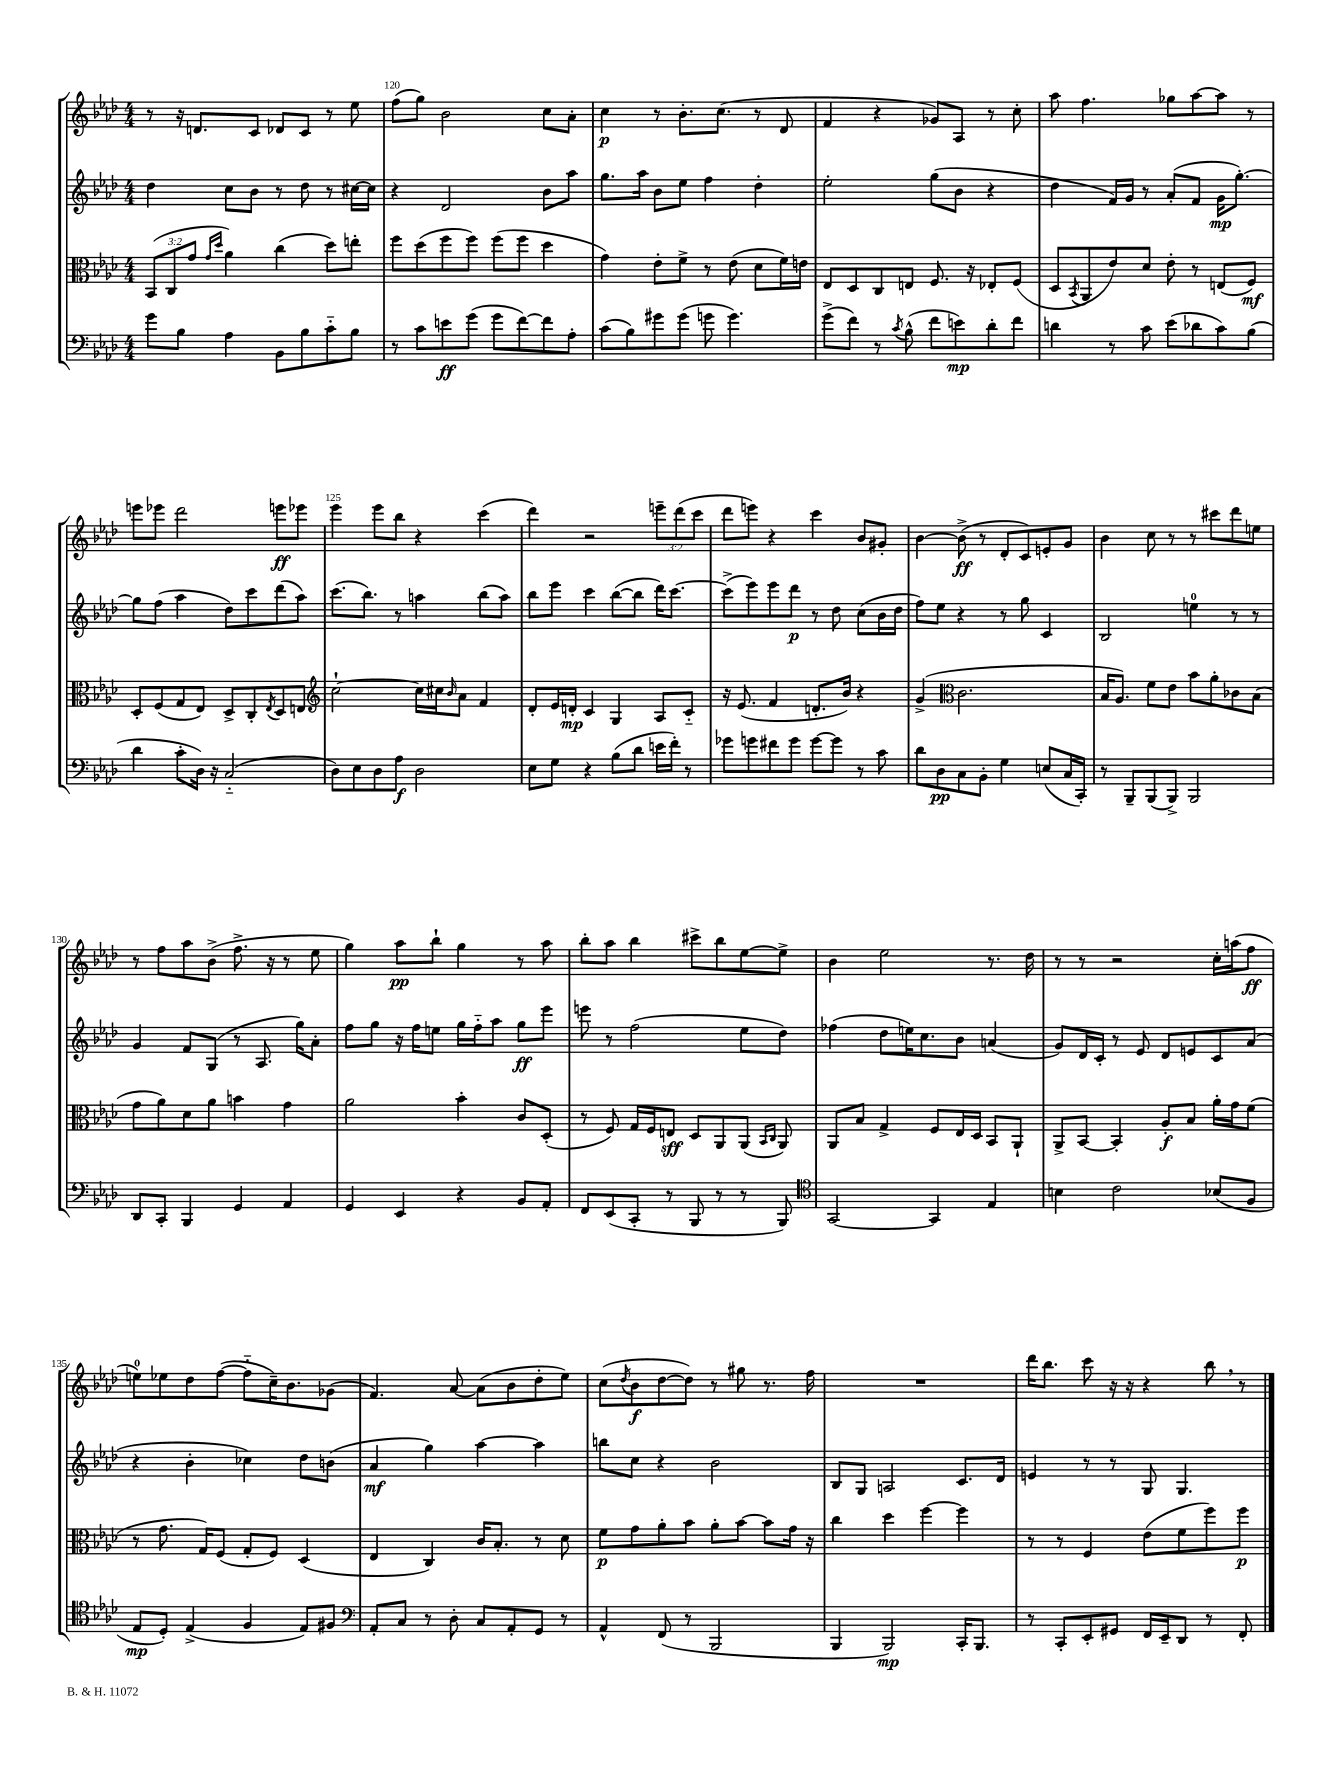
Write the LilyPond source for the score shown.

<<
\new StaffGroup <<
\new Staff = "s0" {
    \clef treble \key aes \major \numericTimeSignature \time 4/4 \override Staff.TupletNumber.text = #tuplet-number::calc-fraction-text
    r8 r16 d'8. c'8 des'8 c'8 r8 ees''8 |
    f''8( g''8) bes'2 c''8 aes'8-. |
    c''4\p r8 bes'8.-. c''8.( r8 des'8 |
    f'4 r4 ges'8) aes8 r8 c''8-. |
    aes''8 f''4. ges''8 aes''8~ aes''8 r8 |
    e'''8 ees'''8 des'''2 e'''8\ff ees'''8 |
    ees'''4 ees'''8 bes''8 r4 c'''4( |
    des'''4) r2 \tuplet 3/2 { e'''8-- des'''8( c'''8 } |
    des'''8 e'''8) r4 c'''4 bes'8 gis'8-. |
    bes'4~ bes'8->\ff( r8 des'8-. c'8) e'8-. g'8 |
    bes'4 c''8 r8 r8 cis'''8 des'''8 e''8 |
    r8 f''8 aes''8 bes'8->( f''8.-> r16 r8 ees''8 |
    g''4) aes''8\pp bes''8-! g''4 r8 aes''8 |
    bes''8-. aes''8 bes''4 cis'''8-> bes''8 ees''8~ ees''8-> |
    bes'4 ees''2 r8. des''16 |
    r8 r8 r2 c''16-. a''16( f''8\ff |
    e''8-0) ees''8 des''8 f''8~( f''8-_ c''16--) bes'8. ges'8( |
    f'4.) aes'8~ aes'8( bes'8 des''8-. ees''8) |
    c''8( \acciaccatura { des''8 } bes'8\f des''8~ des''8) r8 gis''8 r8. f''16 |
    R1 |
    des'''16 bes''8. c'''8 r16 r16 r4 bes''8 \breathe r8 \bar "|." |
}
\new Staff = "s1" {
    \clef treble \key aes \major \numericTimeSignature \time 4/4
    des''4 c''8 bes'8 r8 des''8 r8 cis''16~ cis''16 |
    r4 des'2 bes'8 aes''8 |
    g''8. aes''16 bes'8 ees''8 f''4 des''4-. |
    ees''2-. g''8( bes'8 r4 |
    des''4 f'16) g'16 r8 aes'8-.( f'8 g'16\mp g''8.~-.) |
    g''8 f''8( aes''4 des''8) c'''8 des'''8( aes''8) |
    c'''8.( bes''8.) r8 a''4 bes''8( a''8) |
    bes''8 ees'''8 c'''4 bes''8~( bes''8 des'''16) c'''8.~ |
    c'''8->( ees'''8) ees'''8 des'''8\p r8 des''8 c''8( bes'16 des''16 |
    f''8) ees''8 r4 r8 g''8 c'4 |
    bes2 e''4-0 r8 r8 |
    g'4 f'8 g8( r8 aes8. g''16) aes'8-. |
    f''8 g''8 r16 f''16 e''8 g''16 f''16-_ aes''8 g''8\ff ees'''8 |
    e'''8 r8 f''2( ees''8 des''8) |
    fes''4( des''8 e''16) c''8. bes'8 a'4( |
    g'8) des'16 c'16-. r8 ees'8 des'8 e'8 c'8 aes'8( |
    r4 bes'4-. ces''4) des''8 b'8( |
    aes'4\mf g''4) aes''4~ aes''4 |
    b''8 c''8 r4 bes'2 |
    bes8 g8 a2 c'8. des'16 |
    e'4 r8 r8 g8 g4. \bar "|." |
}
\new Staff = "s2" {
    \clef alto \key aes \major \numericTimeSignature \time 4/4 \override Staff.TupletNumber.text = #tuplet-number::calc-fraction-text
    \tuplet 3/2 { bes,8( c8 g'8 } \grace { g'16 des''16 } aes'4) c''4( des''8) e''8-. |
    f''8 des''8( f''8 f''8) f''8( f''8 des''4 |
    g'4) ees'8-. f'8-> r8 ees'8( des'8 f'16) e'16 |
    ees8 des8 c8 e8 f8. r16 ees8-. f8( |
    des8 \acciaccatura { bes,8 } aes,8 ees'8) des'8 ees'8-. r8 e8( f8\mf) |
    des8-. f8( g8 ees8) des8-> c8-. \acciaccatura { ees8 } des8 e8 |
    \clef treble c''2~-! c''16 cis''16 \grace { bes'16 } aes'8 f'4 |
    des'8-. ees'16 d'16-.\mp c'4 g4 aes8 c'8-_ |
    r16 ees'8.( f'4 d'8.-. bes'16) r4 |
    g'4->( \clef alto c'2. |
    bes16 aes8.) f'8 ees'8 bes'8 aes'8-. ces'8 bes8( |
    g'8 aes'8) des'8 aes'8 b'4 g'4 |
    aes'2 bes'4-. c'8 des8-.( |
    r8 f8) g16 f16 e8\sff des8 aes,8 aes,8( \grace { bes,16 c16 } aes,8) |
    aes,8 bes8 g4-> f8 ees16 des16 bes,8 aes,8-! |
    aes,8-> bes,8~ bes,4-. aes8-.\f bes8 aes'16-. g'16 f'8( |
    r8 g'8. g16) f8( g8-. f8) des4( |
    ees4 c4) c'16 bes8.-. r8 des'8 |
    f'8\p g'8 aes'8-. bes'8 aes'8-. bes'8~ bes'8 g'16 r16 |
    c''4 des''4 f''4~ f''4 |
    r8 r8 f4 ees'8( f'8 f''8) f''8\p \bar "|." |
}
\new Staff = "s3" {
    \clef bass \key aes \major \numericTimeSignature \time 4/4
    g'8 bes8 aes4 bes,8 bes8 c'8-_ bes8 |
    r8 c'8 e'8\ff g'8( g'8 f'8~) f'8 aes8-. |
    c'8( bes8) gis'8 gis'8( g'8 g'4.) |
    g'8->( f'8) r8 \acciaccatura { c'8 } bes8-^( f'8 e'8\mp) des'8-. f'8 |
    d'4 r8 c'8 ees'8( des'8 c'8) bes8( |
    des'4 c'8-. des16) r16 c2-_( |
    des8) ees8 des8 aes8\f des2 |
    ees8 g8 r4 bes8( des'8 e'16 f'16-.) r8 |
    ges'8 g'8 fis'8 g'8 g'8~ g'8 r8 c'8 |
    des'8 des8\pp c8 bes,8-. g4 e8( c16 c,16-.) |
    r8 bes,,8-- bes,,8( bes,,8->) bes,,2 |
    des,8 c,8-. bes,,4 g,4 aes,4 |
    g,4 ees,4 r4 bes,8 aes,8-. |
    f,8 ees,8( c,8-. r8 bes,,8 r8 r8 bes,,8) |
    \clef tenor g,2~ g,4 ees4 |
    b4 c'2 bes8( f8 |
    ees8\mp des8-.) ees4->( f4 ees8) fis8 |
    \clef bass aes,8-. c8 r8 des8-. c8 aes,8-. g,8 r8 |
    aes,4-^ f,8( r8 bes,,2 |
    bes,,4 bes,,2\mp) c,16-. bes,,8. |
    r8 c,8-. ees,8-. gis,8 f,16 ees,16-- des,8 r8 f,8-. \bar "|." |
}
>>
>>
\layout { \context { \Score currentBarNumber = #119 \override BarNumber.break-visibility = ##(#f #t #t) barNumberVisibility = #(every-nth-bar-number-visible 5) } }
